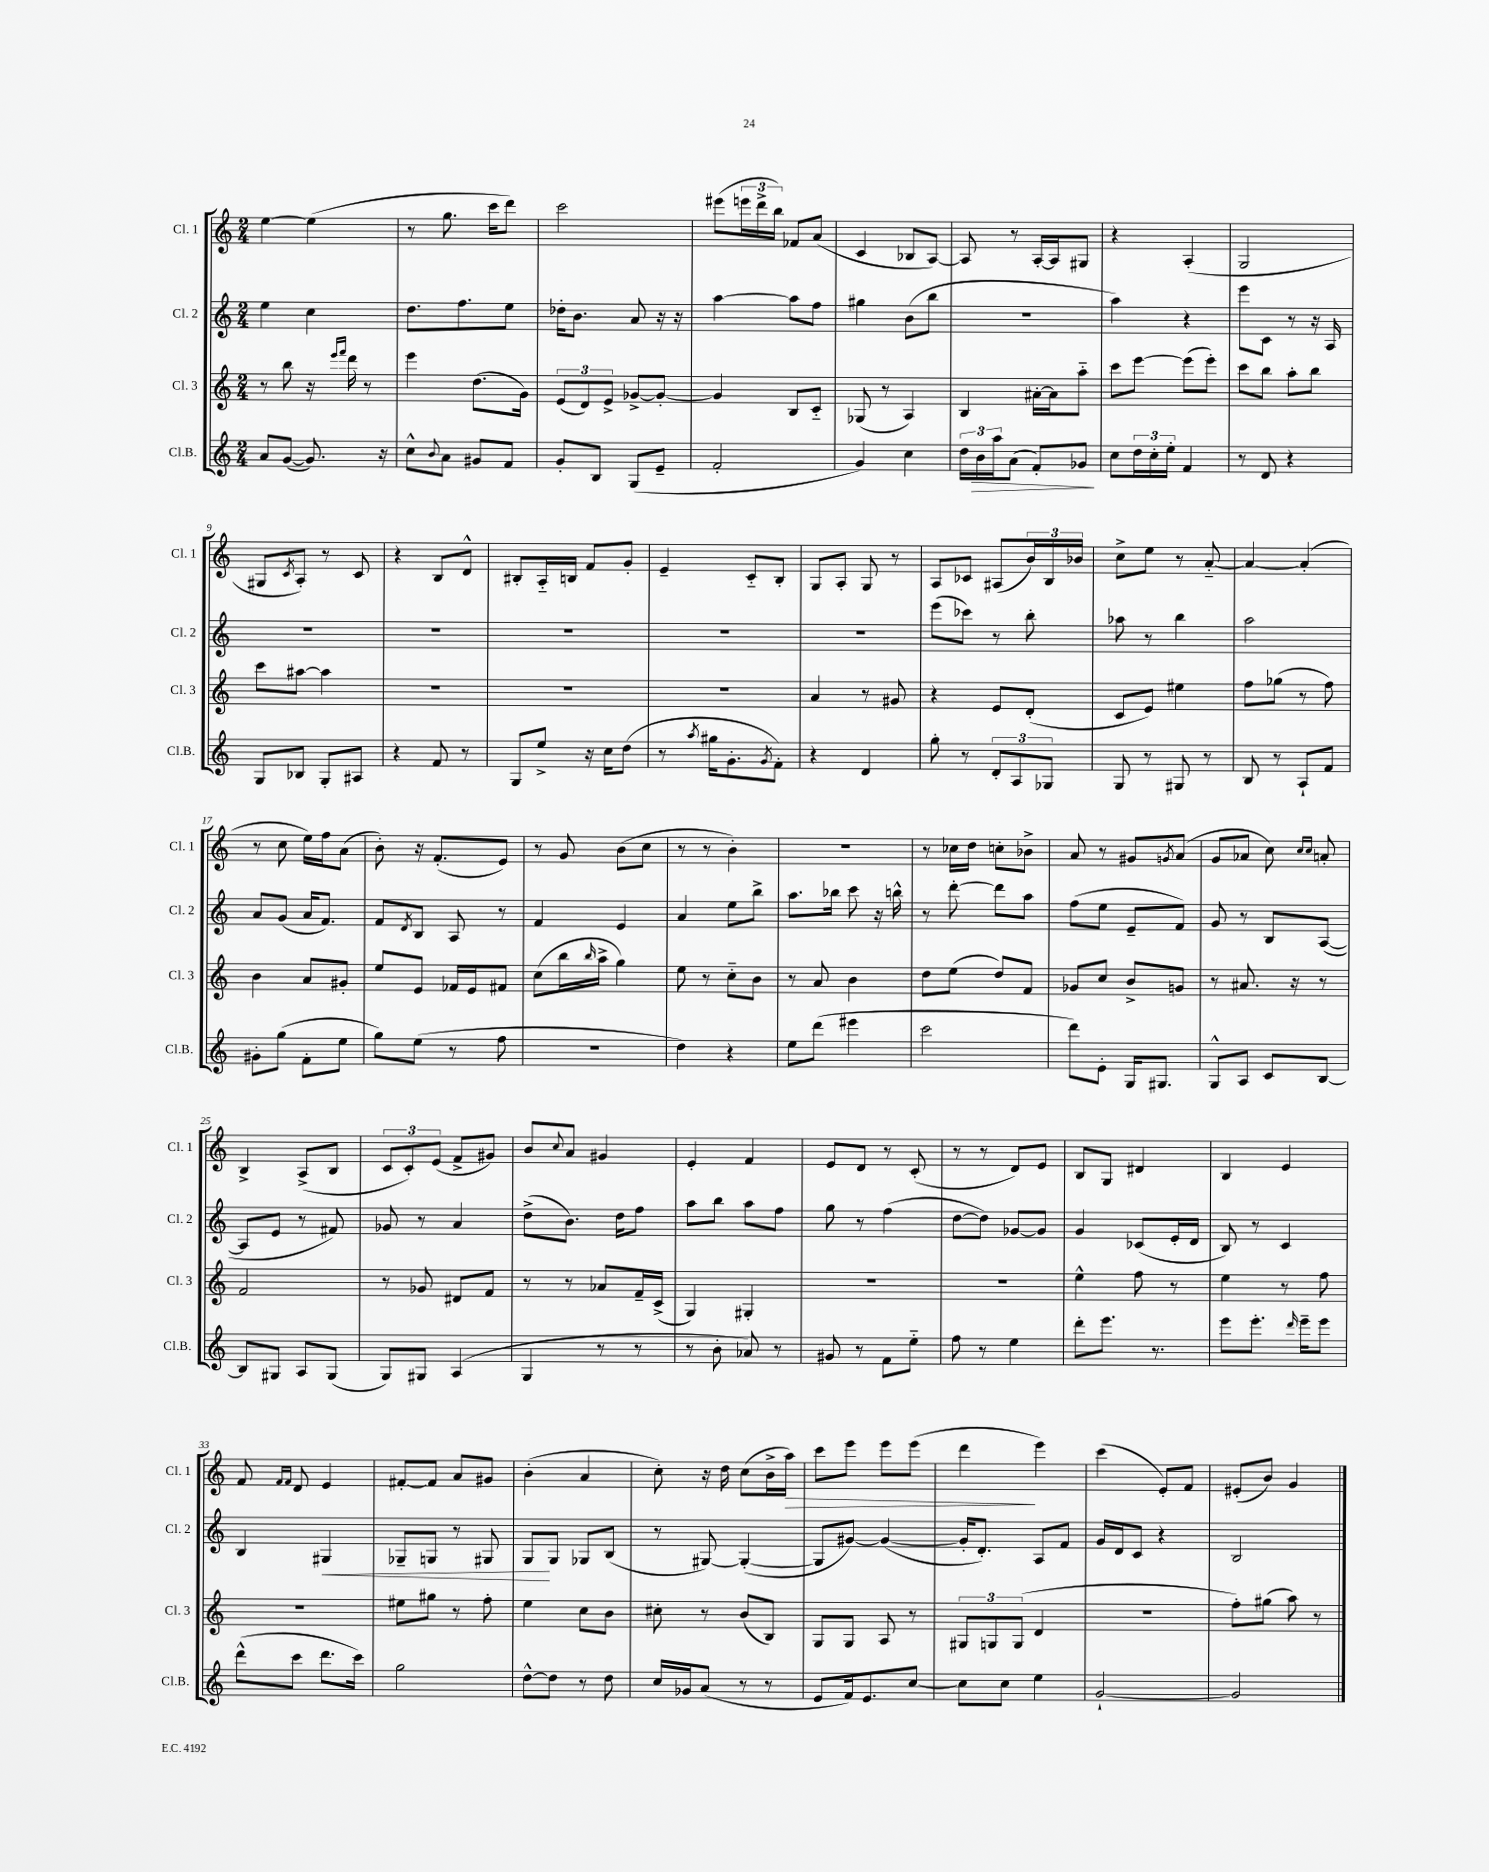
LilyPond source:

<<
\new StaffGroup <<
\new Staff = "s0" \with { instrumentName = "Cl. 1" shortInstrumentName = "Cl. 1" } {
    \clef treble \key c \major \numericTimeSignature \time 2/4
    e''4~ e''4( |
    r8 g''8. c'''16 d'''8) |
    c'''2 |
    eis'''8( \tuplet 3/2 { e'''16 d'''16-> b''16) } fes'8 a'8( |
    c'4 bes8 a8~) |
    a8 r8 a16~-. a16 gis8 |
    r4 a4-.( |
    g2 |
    gis8 \acciaccatura { c'8 } a8-.) r8 c'8 |
    r4 b8 d'8-^ |
    bis8-. a16-_ b16 f'8 g'8-. |
    e'4-- c'8-_ b8-. |
    g8 a8-. g8 r8 |
    a8 ces'8 ais8( \tuplet 3/2 { b'16) b16 bes'16 } |
    c''8-> e''8 r8 a'8~-_ |
    a'4~ a'4-.( |
    r8 c''8 e''16) f''16 a'8( |
    b'8-.) r16 f'8.-.( e'8) |
    r8 g'8 b'8( c''8 |
    r8 r8 b'4-.) |
    R2 |
    r8 ces''16 d''16 c''8-. bes'8-> |
    a'8 r8 gis'8 \acciaccatura { g'8 } a'8( |
    g'8 aes'8 c''8) \grace { c''16 c''16 } a'8-. |
    b4-> a8->( b8 |
    \tuplet 3/2 { c'8 c'8-.) e'8( } f'8-> gis'8) |
    b'8 \appoggiatura { c''8 } a'8 gis'4 |
    e'4-. f'4 |
    e'8 d'8 r8 c'8-.( |
    r8 r8 d'8) e'8 |
    b8 g8 dis'4 |
    b4 e'4 |
    f'8 \grace { f'16 f'16 } d'8 e'4 |
    fis'8~-. fis'8 a'8 gis'8 |
    b'4-.( a'4 |
    c''8-.) r16 d''16 c''8( b'16-> a''16\>) |
    c'''8 e'''8 e'''8 e'''8( |
    d'''4\! e'''4) |
    c'''4( e'8-.) f'8 |
    eis'8-.( b'8) g'4 \bar "|." |
}
\new Staff = "s1" \with { instrumentName = "Cl. 2" shortInstrumentName = "Cl. 2" } {
    \clef treble \key c \major \numericTimeSignature \time 2/4
    e''4 c''4 |
    d''8. f''8. e''8 |
    des''16-. b'8. a'8 r16 r16 |
    a''4~ a''8 f''8 |
    gis''4 b'8( b''8 |
    R2 |
    a''4) r4 |
    e'''8 c'8 r8 r16 a16 |
    r2 |
    R2 |
    R2 |
    R2 |
    R2 |
    e'''8( ces'''8) r8 b''8-. |
    aes''8 r8 b''4 |
    a''2 |
    a'8 g'8( a'16 f'8.) |
    f'8 \acciaccatura { d'8 } b8 a8 r8 |
    f'4 e'4 |
    a'4 e''8 b''8-> |
    a''8. bes''16 c'''8 r16 b''16-^ |
    r8 d'''8~-. d'''8 a''8 |
    f''8( e''8 e'8-- f'8) |
    g'8 r8 b8 a8~( |
    a8 e'8 r8 fis'8) |
    ges'8 r8 a'4 |
    d''8->( b'8.) d''16 f''8 |
    a''8 b''8 a''8 f''8 |
    g''8 r8 f''4( |
    d''8~ d''8) ges'8~ ges'8 |
    g'4 ces'8( e'16-. d'16 |
    b8) r8 c'4 |
    b4 gis4\< |
    ges8-- g8 r8 gis8 |
    g8\! g8 ges8 b8( |
    r8 gis8~) gis4~-.( |
    gis8 gis'8~) gis'4~( |
    gis'16-. d'8.-.) a8 f'8 |
    g'16 d'16 c'8 r4 |
    b2 \bar "|." |
}
\new Staff = "s2" \with { instrumentName = "Cl. 3" shortInstrumentName = "Cl. 3" } {
    \clef treble \key c \major \numericTimeSignature \time 2/4
    r8 b''8 r16 \grace { e'''16 f'''16 } d'''16 r8 |
    e'''4 d''8.( g'16) |
    \tuplet 3/2 { e'8( d'8) e'8-> } ges'8~-> ges'8~-. |
    ges'4 b8 c'8-_ |
    ges8( r8 a4) |
    b4 ais'16~-. ais'16 a''8-_ |
    c'''8 e'''8~ e'''8( e'''8-.) |
    c'''8 b''8 a''8-. b''8 |
    c'''8 ais''8~ ais''4 |
    R2 |
    R2 |
    R2 |
    a'4 r8 gis'8 |
    r4 e'8 d'8-.( |
    c'8 e'8) eis''4 |
    f''8 ges''8( r8 f''8) |
    b'4 a'8 gis'8-. |
    e''8 e'8 fes'16 e'16 fis'8 |
    c''8( b''16 \grace { b''16 } a''16-> g''4) |
    e''8 r8 c''8-_ b'8 |
    r8 a'8 b'4 |
    d''8 e''8( d''8) f'8 |
    ges'8 c''8 b'8-> g'8 |
    r8 ais'8. r16 r8 |
    f'2 |
    r8 ges'8 dis'8 f'8 |
    r8 r8 aes'8 f'16-- c'16->( |
    g4) gis4-. |
    R2 |
    R2 |
    e''4-^ f''8 r8 |
    e''4 r8 f''8 |
    R2 |
    eis''8 gis''8 r8 f''8-. |
    e''4 c''8 b'8 |
    cis''8-. r8 b'8( b8) |
    g8 g8 a8 r8 |
    \tuplet 3/2 { gis8 g8 g8( } d'4 |
    r2 |
    f''8-.) gis''8( a''8) r8 \bar "|." |
}
\new Staff = "s3" \with { instrumentName = "Cl.B." shortInstrumentName = "Cl.B." } {
    \clef treble \key c \major \numericTimeSignature \time 2/4
    a'8 g'8~( g'8.) r16 |
    c''8-^ \appoggiatura { b'8 } a'8 gis'8 f'8 |
    g'8-. b8 g8( e'8-- |
    f'2-. |
    g'4) c''4 |
    \tuplet 3/2 { d''16 b'16\> a''16 } a'8( f'8-.) ges'8\! |
    c''8 \tuplet 3/2 { d''16 c''16-. e''16-. } f'4 |
    r8 d'8 r4 |
    g8 bes8 g8-. ais8 |
    r4 f'8 r8 |
    g8 e''8-> r16 c''16 d''8( |
    r8 \acciaccatura { a''8 } gis''16 g'8.-. \acciaccatura { g'8 } f'8-.) |
    r4 d'4 |
    g''8-. r8 \tuplet 3/2 { d'8-. a8 ges8 } |
    g8 r8 gis8 r8 |
    b8 r8 a8-! f'8 |
    gis'8-. g''8( f'8-. e''8 |
    g''8) e''8( r8 f''8 |
    R2 |
    d''4) r4 |
    e''8 d'''8( eis'''4 |
    c'''2 |
    d'''8) e'8-. g16 gis8. |
    g8-^ a8 c'8 b8~ |
    b8 gis8 a8 gis8( |
    g8) gis8 a4( |
    g4 r8 r8 |
    r8 b'8-. aes'8) r8 |
    gis'8 r8 f'8 e''8-_ |
    f''8 r8 e''4 |
    d'''8-. e'''8. r8. |
    e'''8 e'''8.-. \grace { d'''16 } e'''16-- e'''8 |
    d'''8-^( c'''8 d'''8. c'''16) |
    g''2 |
    d''8~-^ d''8 r8 d''8 |
    c''16 ges'16 a'8( r8 r8 |
    e'8 f'16) e'8. c''8~ |
    c''8 c''8 e''4 |
    g'2~-! |
    g'2 \bar "|." |
}
>>
>>
